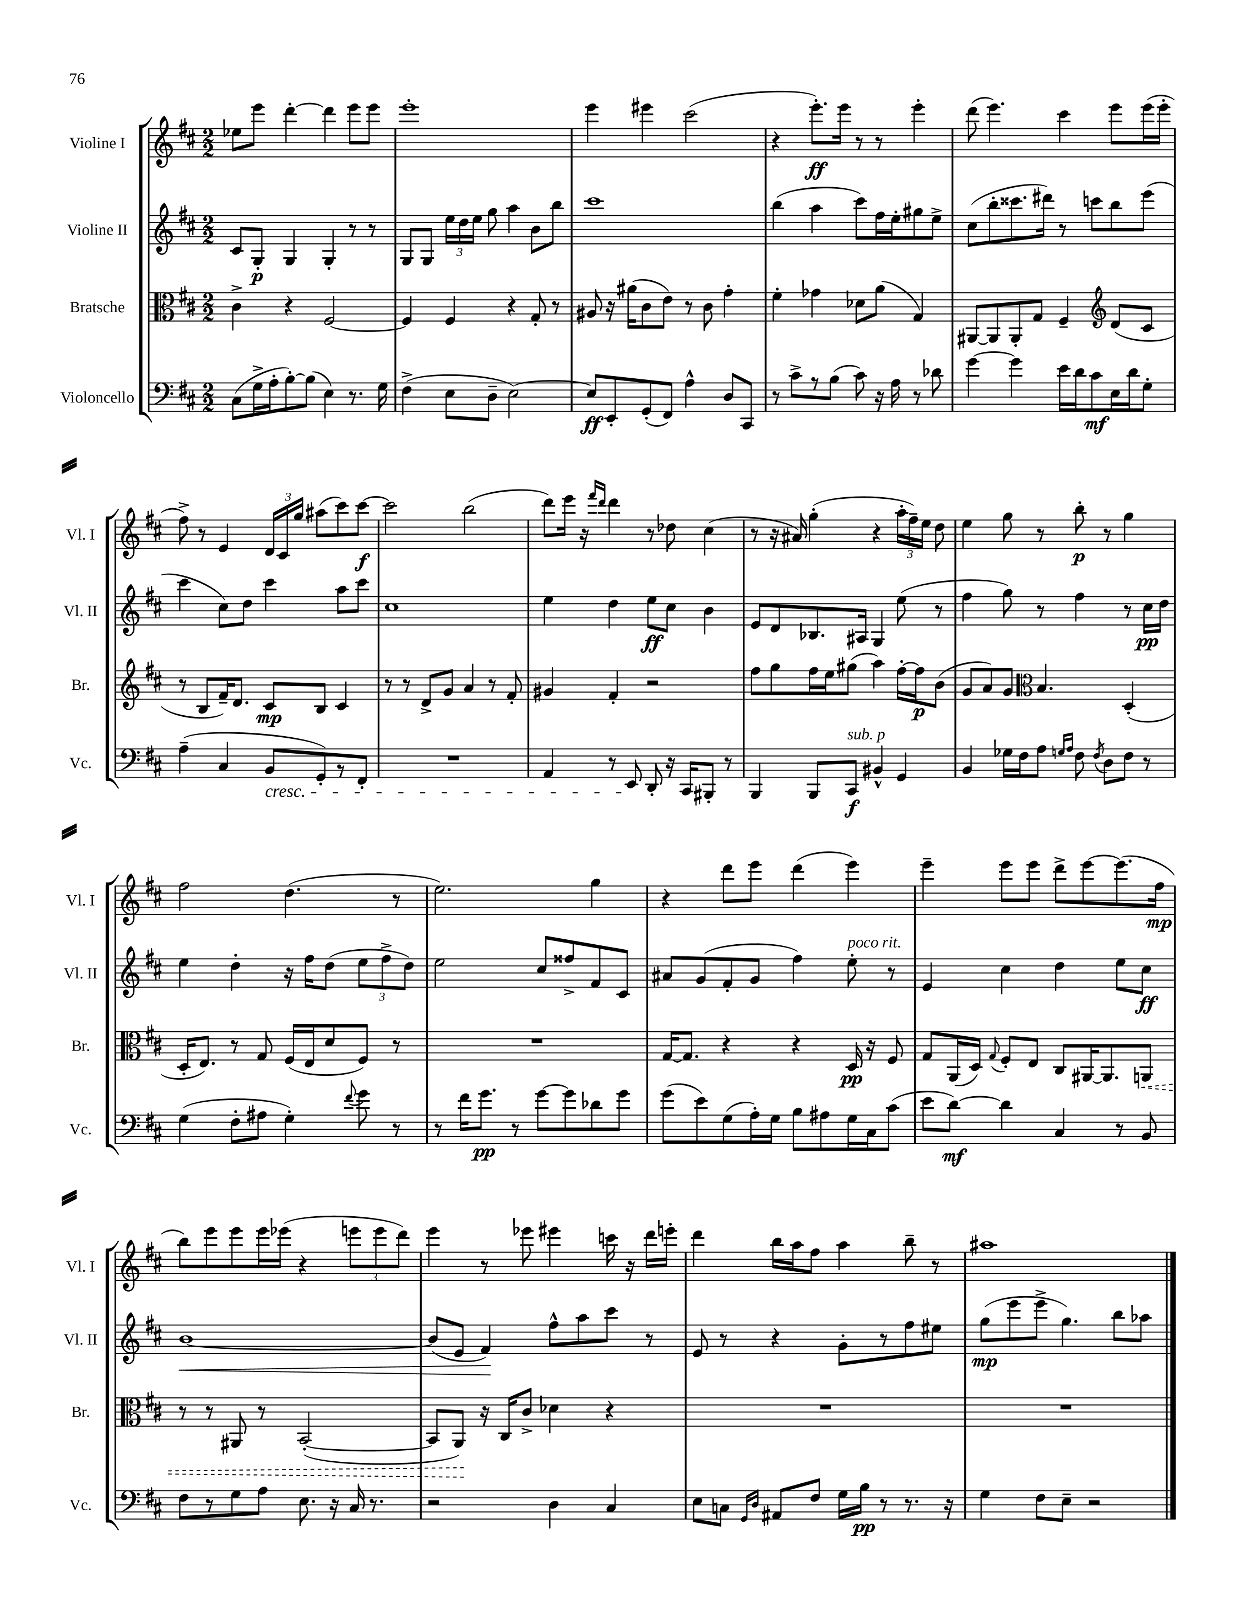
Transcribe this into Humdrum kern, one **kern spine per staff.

**kern	**kern	**kern	**kern
*staff4	*staff3	*staff2	*staff1
*clefF4	*clefC3	*clefG2	*clefG2
*k[f#c#]	*k[f#c#]	*k[f#c#]	*k[f#c#]
*M2/2	*M2/2	*M2/2	*M2/2
(8C#	4c#^	8c#	8ee-
16G^	.	8G'	8eee
16A'	.	.	.
[8B')	4r	4G	[4ddd'
(8B]	.	.	.
4E)	[2F#	4G'	4ddd]
8.r	.	8r	8eee
.	.	8r	8eee
16G	.	.	.
=	=	=	=
(4F#^	4F#]	8G	1eee'
.	.	8G	.
8E	4F#	24ee	.
.	.	24dd	.
.	.	24ee	.
8D~	.	8gg	.
[2E)	4r	4aa	.
.	8G'	8b	.
.	8r	8bb	.
=	=	=	=
8E]	8A#	1ccc#	4eee
8EE'	16r	.	.
.	(16a#	.	.
(8GG'	8c#	.	4eee#
8FF#)	8e)	.	.
4A^^	8r	.	(2ccc#
.	8c#	.	.
8D	4g'	.	.
8CC#	.	.	.
=	=	=	=
8r	4f#'	(4bb	4r
8c#^	.	.	.
8r	4g-	4aa	8.eee')
(8B	.	.	.
.	.	.	16eee
8c#)	8d-	8ccc#)	8r
16r	(8a	16ff#	8r
16A	.	16ee'	.
8r	4G)	8gg#	4eee'
8d-	.	8ee^	.
=	=	=	=
[4g	[8AA#	(8cc#	(8ddd
.	8AA#]	8bb'	4.eee)
4g]	8AA#'	8.ccc##	.
.	8G	.	.
.	.	16ddd#)	.
16e	4F#~	8r	4ccc#
16d	.	.	.
8c#	.	8ccc	.
*	*clefG2	*	*
16E	(8d	8bb	8eee
16d	.	.	.
8G'	8c#	(8eee	(16eee
.	.	.	16eee'
=	=	=	=
(4A~	8r	4ccc#	8ff#^)
.	8B	.	8r
4C#	16f#~)	8cc#)	4e
.	8.d	.	.
.	.	8dd	.
8BB	8c#	4ccc#	24d
.	.	.	24c#
.	.	.	24gg
8GG')	8B	.	(8aa#
8r	4c#	8aa	8ccc#)
8FF#'	.	8ccc#	[8ccc#
=	=	=	=
1r	8r	1cc#	2ccc#]
.	8r	.	.
.	8d^	.	.
.	8g	.	.
.	4a	.	(2bb
.	8r	.	.
.	8f#'	.	.
=	=	=	=
4AA	4g#	4ee	8ddd)
.	.	.	16eee
.	.	.	16r
.	.	.	16qqfff#
.	.	.	16qqddd
8r	4f#'	4dd	4ddd
8EE	.	.	.
8DD'	2r	8ee	8r
16r	.	8cc#	8dd-
16CC#	.	.	.
8BBB#'	.	4b	(4cc#
8r	.	.	.
=	=	=	=
4BBB	8ff#	8e	8r
.	8gg	8d	16r
.	.	.	16a#)
8BBB	16ff#	8.B-	(4gg'
.	16ee	.	.
8CC#	(8gg#	.	.
.	.	16A#	.
4BB#^^	4aa)	4G	4r
4GG	[16ff#'	(8ee	24aa'
.	.	.	24ff#~)
.	16ff#]	.	.
.	.	.	24ee
.	(8b	8r	8dd
=	=	=	=
4BB	8g	4ff#	4ee
.	8a)	.	.
16G-	8g	8gg)	8gg
16F#	.	.	.
*	*clefC3	*	*
8A	4.B	8r	8r
16qqG	.	.	.
16qqA	.	.	.
8F#	.	4ff#	8bb'
8qF#	.	.	.
8D	.	.	8r
8F#	(4D'	8r	4gg
8r	.	16cc#	.
.	.	16dd	.
=	=	=	=
(4G	16D'	4ee	2ff#
.	8.E)	.	.
8F#'	8r	4dd'	.
8A#	8G	.	.
4G')	(16F#	16r	(4.dd
.	16E	16ff#	.
.	8d	(8dd	.
8qqf#	.	.	.
8g	8F#)	12ee	.
.	.	12ff#^	.
8r	8r	.	8r
.	.	12dd)	.
=	=	=	=
8r	1r	2ee	2.ee)
16f#	.	.	.
8.g	.	.	.
8r	.	.	.
[8g	.	8cc#	.
8g]	.	8ff##^	.
8d-	.	8f#	4gg
8g	.	8c#	.
=	=	=	=
(8g	[16G	8a#	4r
.	8.G]	.	.
8e)	.	(8g	.
(8G	4r	8f#'	8ddd
16A')	.	8g	8eee
16G	.	.	.
8B	4r	4ff#)	(4ddd
8A#	.	.	.
16G	16D	8ee'	4eee)
16C#	16r	.	.
(8c#	8F#	8r	.
=	=	=	=
8e	8G	4e	4eee~
[8d)	(16AA	.	.
.	16D)	.	.
.	8qqG	.	.
4d]	8F#'	4cc#	8eee
.	8E	.	8eee
4C#	8C#	4dd	8ddd^
.	[16AA#	.	[8eee
.	8.AA#]	.	.
8r	.	8ee	(8.eee]
8BB	8AA	8cc#	.
.	.	.	16ff#
=	=	=	=
8F#	8r	[1b	8bb)
8r	8r	.	8eee
8G	8AA#	.	8eee
8A	8r	.	16eee
.	.	.	(16eee-
8.E	([2BB'	.	4r
16r	.	.	.
16C#	.	.	12eee
8.r	.	.	.
.	.	.	12eee
.	.	.	12ddd)
=	=	=	=
2r	8BB]	(8b]	4eee
.	8AA)	8e	.
.	16r	4f#)	8r
.	16C#	.	.
.	8c#^	.	8eee-
4D	4d-	8ff#^^	4eee#
.	.	8aa	.
4C#	4r	8ccc#	16ccc
.	.	.	16r
.	.	8r	16ddd
.	.	.	16eee'
=	=	=	=
8E	1r	8e	4ddd
8C	.	8r	.
16qqGG	.	.	.
16qqD	.	.	.
8AA#	.	4r	16bb
.	.	.	16aa
8F#	.	.	8ff#
16G	.	8g'	4aa
16B	.	.	.
8r	.	8r	.
8.r	.	8ff#	8bb~
.	.	8ee#	8r
16r	.	.	.
=	=	=	=
4G	1r	(8gg	1aa#
.	.	8eee	.
8F#	.	8eee^	.
8E~	.	4.gg)	.
2r	.	.	.
.	.	8bb	.
.	.	8aa-	.
==	==	==	==
*-	*-	*-	*-
